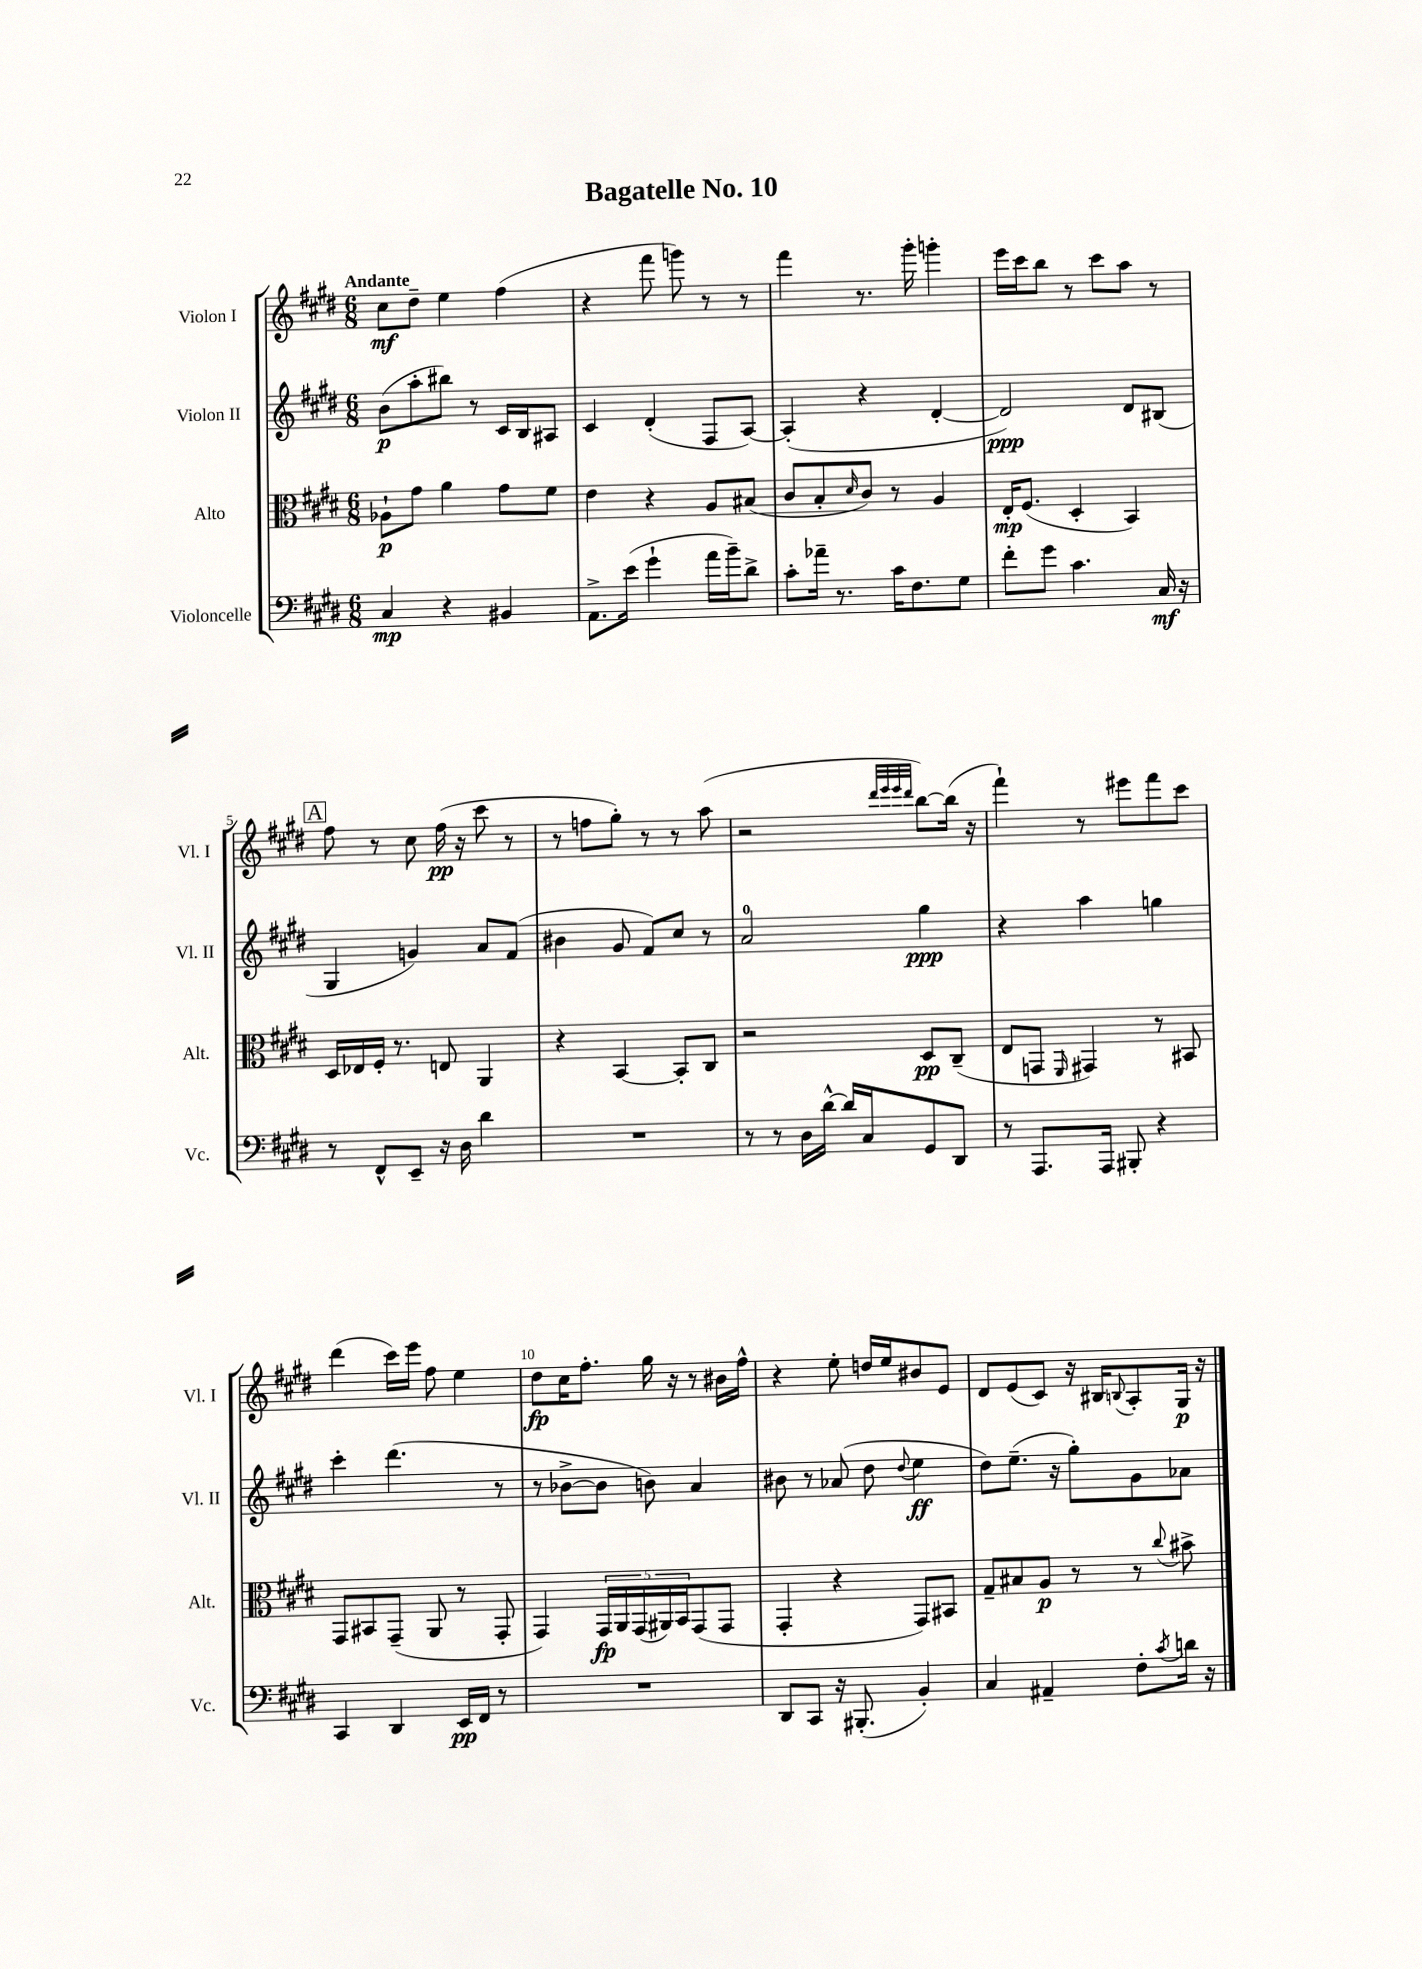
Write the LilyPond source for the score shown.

\header { title = "Bagatelle No. 10" }
<<
\new StaffGroup <<
\new Staff = "s0" \with { instrumentName = "Violon I" shortInstrumentName = "Vl. I" } {
    \clef treble \key e \major \numericTimeSignature \time 6/8 \tempo "Andante"
    cis''8\mf dis''8-- e''4 fis''4( |
    r4 fis'''8 g'''8) r8 r8 |
    fis'''4 r8. gis'''16-. g'''4-. |
    e'''16 cis'''16 b''8 r8 cis'''8 a''8 r8 |
    \mark \markup { \box "A" } fis''8 r8 cis''8 fis''16\pp( r16 cis'''8 r8 |
    r8 f''8 gis''8-.) r8 r8 a''8( |
    r2 \grace { dis'''32 e'''32 e'''32 dis'''32 } b''8~) b''16( r16 |
    fis'''4-!) r8 eis'''8 fis'''8 cis'''8 |
    dis'''4( cis'''16) e'''16 fis''8 e''4 |
    dis''8\fp cis''16 fis''8.-. gis''16 r16 r8 bis'16 fis''16-^ |
    r4 e''8-. d''16 e''16 bis'8 e'8 |
    dis'8 e'8( cis'8) r16 bis16 \appoggiatura { b8 } a8-. gis16\p r16 \bar "|." |
}
\new Staff = "s1" \with { instrumentName = "Violon II" shortInstrumentName = "Vl. II" } {
    \clef treble \key e \major \numericTimeSignature \time 6/8
    b'8\p( a''8-. bis''8) r8 cis'16 b16 ais8 |
    cis'4 dis'4-.( fis8 a8~) |
    a4-.( r4 dis'4~-. |
    dis'2\ppp) dis'8 bis8( |
    \mark \markup { \box "A" } gis4 g'4) a'8 fis'8( |
    bis'4 gis'8 fis'8) cis''8 r8 |
    a'2-0 gis''4\ppp |
    r4 a''4 g''4 |
    cis'''4-. dis'''4.( r8 |
    r8 bes'8~-> bes'8 b'8) a'4 |
    bis'8 r8 aes'8( dis''8 \appoggiatura { dis''8 } e''4\ff |
    dis''8) e''8.--( r16 gis''8-.) gis'8 aes'8 \bar "|." |
}
\new Staff = "s2" \with { instrumentName = "Alto" shortInstrumentName = "Alt." } {
    \clef alto \key e \major \numericTimeSignature \time 6/8
    aes8-!\p gis'8 a'4 gis'8 fis'8 |
    e'4 r4 a8 bis8( |
    cis'8 b8-. \grace { dis'16 } cis'8) r8 a4 |
    e16-.\mp fis8.( dis4-. b,4) |
    \mark \markup { \box "A" } dis16 ees16 fis16-. r8. e8 a,4 |
    r4 b,4~ b,8-. cis8 |
    r2 dis8\pp cis8--( |
    e8 g,8 \grace { fis,16 } gis,4) r8 bis,8 |
    gis,8 bis,8 gis,8--( a,8 r8 gis,8-. |
    gis,4) \tuplet 5/4 { gis,16\fp a,16 gis,16( ais,16) b,16 } gis,8( gis,8 |
    gis,4-. r4 gis,8) bis,8 |
    gis8-- bis8 a8\p r8 r8 \appoggiatura { cis''8 } bis'8-> \bar "|." |
}
\new Staff = "s3" \with { instrumentName = "Violoncelle" shortInstrumentName = "Vc." } {
    \clef bass \key e \major \numericTimeSignature \time 6/8
    cis4\mp r4 bis,4 |
    a,8.-> e'16( gis'4-! a'16 b'16--) dis'8-> |
    cis'8-. aes'16-- r8. cis'16 fis8. gis8 |
    fis'8-. gis'8 cis'4. cis16\mf r16 |
    \mark \markup { \box "A" } r8 fis,8-^ e,8-- r16 dis16 dis'4 |
    R2. |
    r8 r8 dis16 dis'16~-^ dis'16 cis16 gis,8 dis,8 |
    r8 a,,8. a,,16 bis,,8-. r4 |
    cis,4 dis,4 e,16\pp fis,16 r8 |
    R2. |
    dis,8 cis,8 r16 bis,,8.-.( b,4-.) |
    cis4 ais,4-- fis8-. \acciaccatura { cis'8 } d'16 r16 \bar "|." |
}
>>
>>
\layout { \context { \Score \override BarNumber.break-visibility = ##(#f #t #t) barNumberVisibility = #(every-nth-bar-number-visible 5) } }
